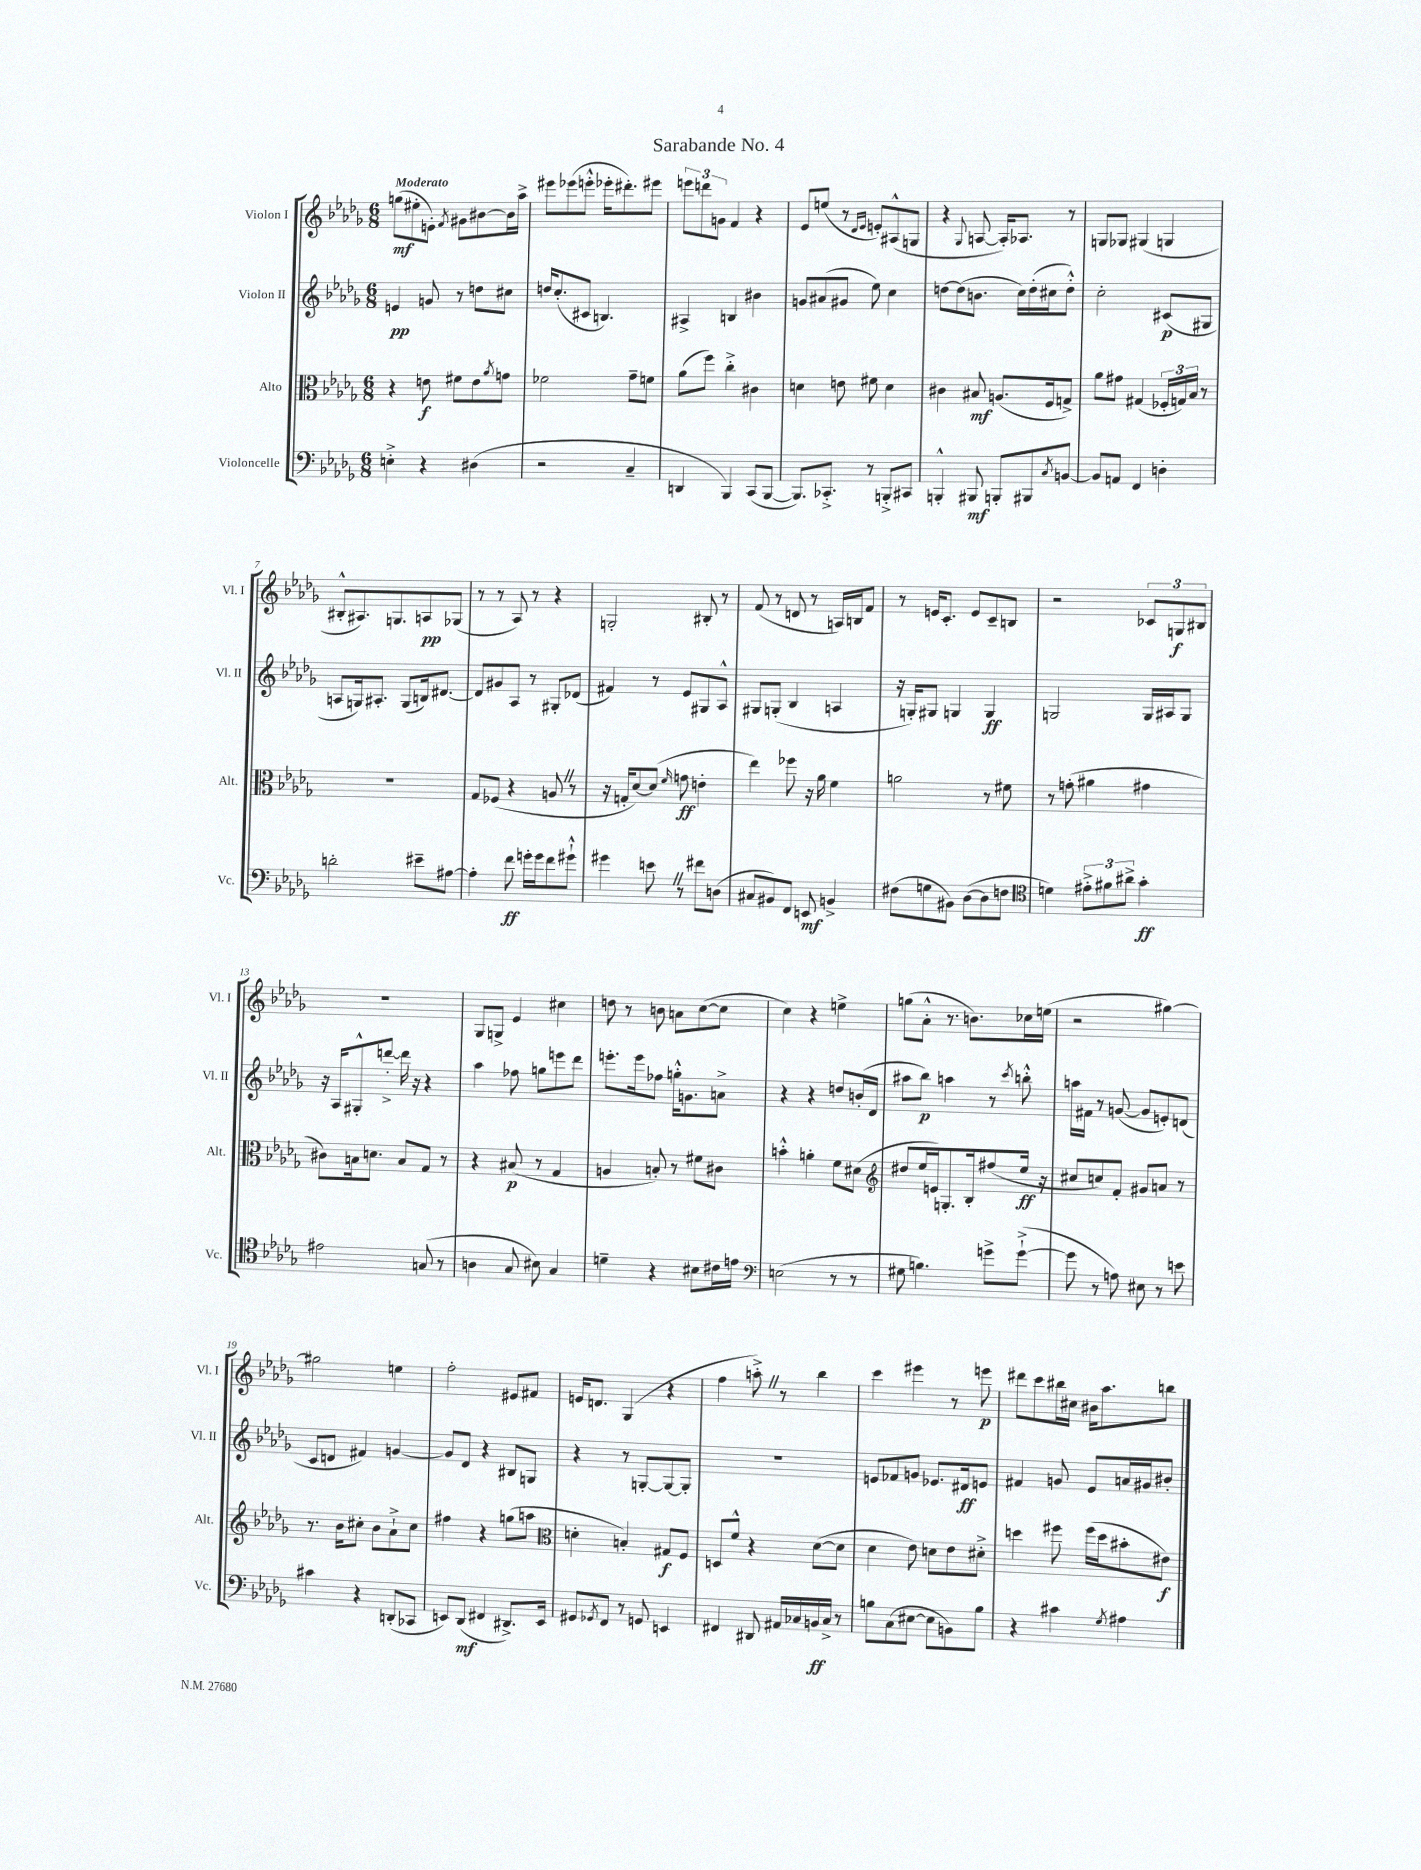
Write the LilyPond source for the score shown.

\header { title = "Sarabande No. 4" }
<<
\new StaffGroup <<
\new Staff = "s0" \with { instrumentName = "Violon I" shortInstrumentName = "Vl. I" } {
    \clef treble \key des \major \numericTimeSignature \time 6/8 \tempo "Moderato"
    g''8\mf( eis''8-. e'8-.) \acciaccatura { f'8 } gis'8 bis'8~ bis'16 aes''16-> |
    eis'''8 ees'''8( e'''8-.-^ ees'''16-. dis'''8.-.) eis'''8 |
    \tuplet 3/2 { e'''8 d'''8 g'8 } f'4 r4 |
    ees'8 e''8( r8 \grace { des'16 ees'16 } e'8-.) ais8-^( g8 |
    r4 \appoggiatura { ges8 } a8~ a16-.) aes8. r8 |
    g8 ges8 gis4( g4 |
    bis8-.-^ ais8.) g8. a8\pp ges8( |
    r8 r8 aes8) r8 r4 |
    g2-. bis8-. r8 |
    f'8( r8 d'8 r8 a16) b16 f'8 |
    r8 e'16 c'8.-. e'8 c'8-- b8 |
    r2 \tuplet 3/2 { ces'8 g8\f bis8 } |
    R2. |
    ges8 g8-> ees'4 cis''4 |
    d''8 r8 b'8 a'8 c''8~( c''8 |
    c''4) r4 e''4-> |
    g''8( aes'8-.-^ r8. b'8.) ces''16 e''16( |
    r2 gis''4~) |
    gis''2 e''4 |
    f''2-. eis'8 fis'8 |
    e'16 d'8. ges4( r4 |
    f''4 a''8-.->) \once \override BreathingSign.text = \markup { \musicglyph "scripts.caesura.straight" } \breathe r8 bes''4 |
    c'''4 eis'''4 r8 e'''8\p |
    dis'''8 c'''8 bis''16 cis''16 bis'16 aes''8. b''8 \bar "|." |
}
\new Staff = "s1" \with { instrumentName = "Violon II" shortInstrumentName = "Vl. II" } {
    \clef treble \key des \major \numericTimeSignature \time 6/8
    e'4\pp g'8 r8 d''8 cis''8 |
    d''16 c''8.-.( cis'8 b4.) |
    ais4-> b4 bis'4 |
    g'8 ais'8( gis'8 ees''8) c''4 |
    d''8~ d''8( b'8. c''16) d''16-.( cis''16 d''8-.-^) |
    c''2-. cis'8\p( gis8 |
    a8 g16) ais8.-. g8( b16) dis'8.~ |
    dis'8 gis'8 aes8 r8 gis8-. des'8( |
    fis'4) r8 ees'8 gis8 aes8-^ |
    gis8 g8-.( bes4 a4 |
    r16 g16-.) gis8 g4 g4\ff |
    g2 g16 ais16 g8 |
    r16 aes16 gis8-.-^ d'''8~-.-> d'''16 r16 r4 |
    aes''4 fes''8 g''8 e'''8 des'''8 |
    e'''8.-. e'''16 fes''8 g''16-.-^ g'8. a'8-> |
    r4 r4 d''8 b'16-.( des'16 |
    ais''8 bes''8\p) a''4 r8 \acciaccatura { c'''8 } b''8-.-^ |
    a''16 fis'16 r8 g'8~( g'8 e'8-.) d'8( |
    c'8 d'8 fis'4) g'4~ |
    g'8 des'8 r4 bis8 g8 |
    r4 r8 g8~-. g8~ g8-. |
    R2. |
    e'8 fes'8 g'8 ees'8. dis'16\ff e'8 |
    fis'4 g'8 ees'8 a'16 gis'16 bis'8-. \bar "|." |
}
\new Staff = "s2" \with { instrumentName = "Alto" shortInstrumentName = "Alt." } {
    \clef alto \key des \major \numericTimeSignature \time 6/8
    r4 e'8\f fis'8 e'8 \acciaccatura { aes'8 } g'8 |
    fes'2 ges'8-- f'8 |
    aes'8( f''8) c''4-.-> cis'4 |
    d'4 e'8 fis'8 d'4 |
    cis'4 bis8\mf a8.( f16 g8->) |
    aes'8 gis'8 gis4( \tuplet 3/2 { fes16-. g16) bes16 } r8 |
    R2. |
    ges8 fes8( r4 a8 \once \override BreathingSign.text = \markup { \musicglyph "scripts.caesura.straight" } \breathe r8 |
    r16 g16-. des'8~) des'8( \grace { f'16 } g'8\ff e'4-. |
    ees''4) fes''8 r16 aes'16 f'4 |
    a'2 r8 fis'8 |
    r8 g'8-.( ais'4 gis'4 |
    cis'8) b16 d'8. b8 ges8 r8 |
    r4 bis8\p( r8 ges4 |
    a4 b8-.) r8 fis'8 cis'8 |
    b'4-.-^ a'4-. f'8 dis'8( |
    \clef treble dis''8 ees''16 e'16) g8.-. bes16-. fis''8( ees''16\ff r16 |
    cis''8 c''8) f'8-. gis'8 a'8 r8 |
    r8. bes'16 cis''8-. bes'8 aes'8-!-> cis''8 |
    fis''4 r4 g''8( a''8 |
    \clef alto d'4-. b4-.) gis8\f f8 |
    d8 f'8-^ r4 des'8~( des'8 |
    des'4 ees'8) d'8 ees'8 dis'8-.-> |
    d''4 fis''8 fis''16( d''16 bis'8-. eis'8\f) \bar "|." |
}
\new Staff = "s3" \with { instrumentName = "Violoncelle" shortInstrumentName = "Vc." } {
    \clef bass \key des \major \numericTimeSignature \time 6/8
    e4-.-> r4 dis4( |
    r2 c4-- |
    d,4 bes,,4) c,8( bes,,8~ |
    bes,,8.) ces,8.-.-> r8 b,,8-.-> cis,8 |
    b,,4-.-^ bis,,8\mf b,,8-. bis,,8 \acciaccatura { c8 } b,8~ |
    b,8 a,8 f,4 d4-. |
    d'2-. eis'8-- ais8~ |
    ais4-. f'8\ff g'16-. g'16 f'8 gis'8-!-^ |
    gis'4 e'8 \once \override BreathingSign.text = \markup { \musicglyph "scripts.caesura.straight" } \breathe r8 fis'8 d8( |
    cis8 bis,8) f,8 e,8\mf b,4-> |
    fis8( g8 bis,8) des8~( des8 f8 |
    \clef tenor d'4) \tuplet 3/2 { eis'8-.-> fis'8 ais'8-> } ges'4-.\ff |
    eis'2 g8( r8 |
    a4 ges8 bis8) ges4 |
    d'4-- r4 bis8 cis'16 e'16 |
    \clef bass e2( r8 r8 |
    gis8 b4.) g'8-> g'8~-!->( |
    g'8 r8 a8) eis8 r8 e'8 |
    cis'4 r4 d,8-.( ces,8 |
    e,8) des,8\mf( fis,4 dis,8.->) e,16 |
    gis,8 \acciaccatura { ges,8 } f,8 r8 g,8 e,4 |
    fis,4 dis,8 ais,16 ces16 b,16\ff ces16-> r8 |
    b8 c8( eis8~ eis8 b,8) b8 |
    r4 cis'4 \acciaccatura { ges8 } ais4 \bar "|." |
}
>>
>>
